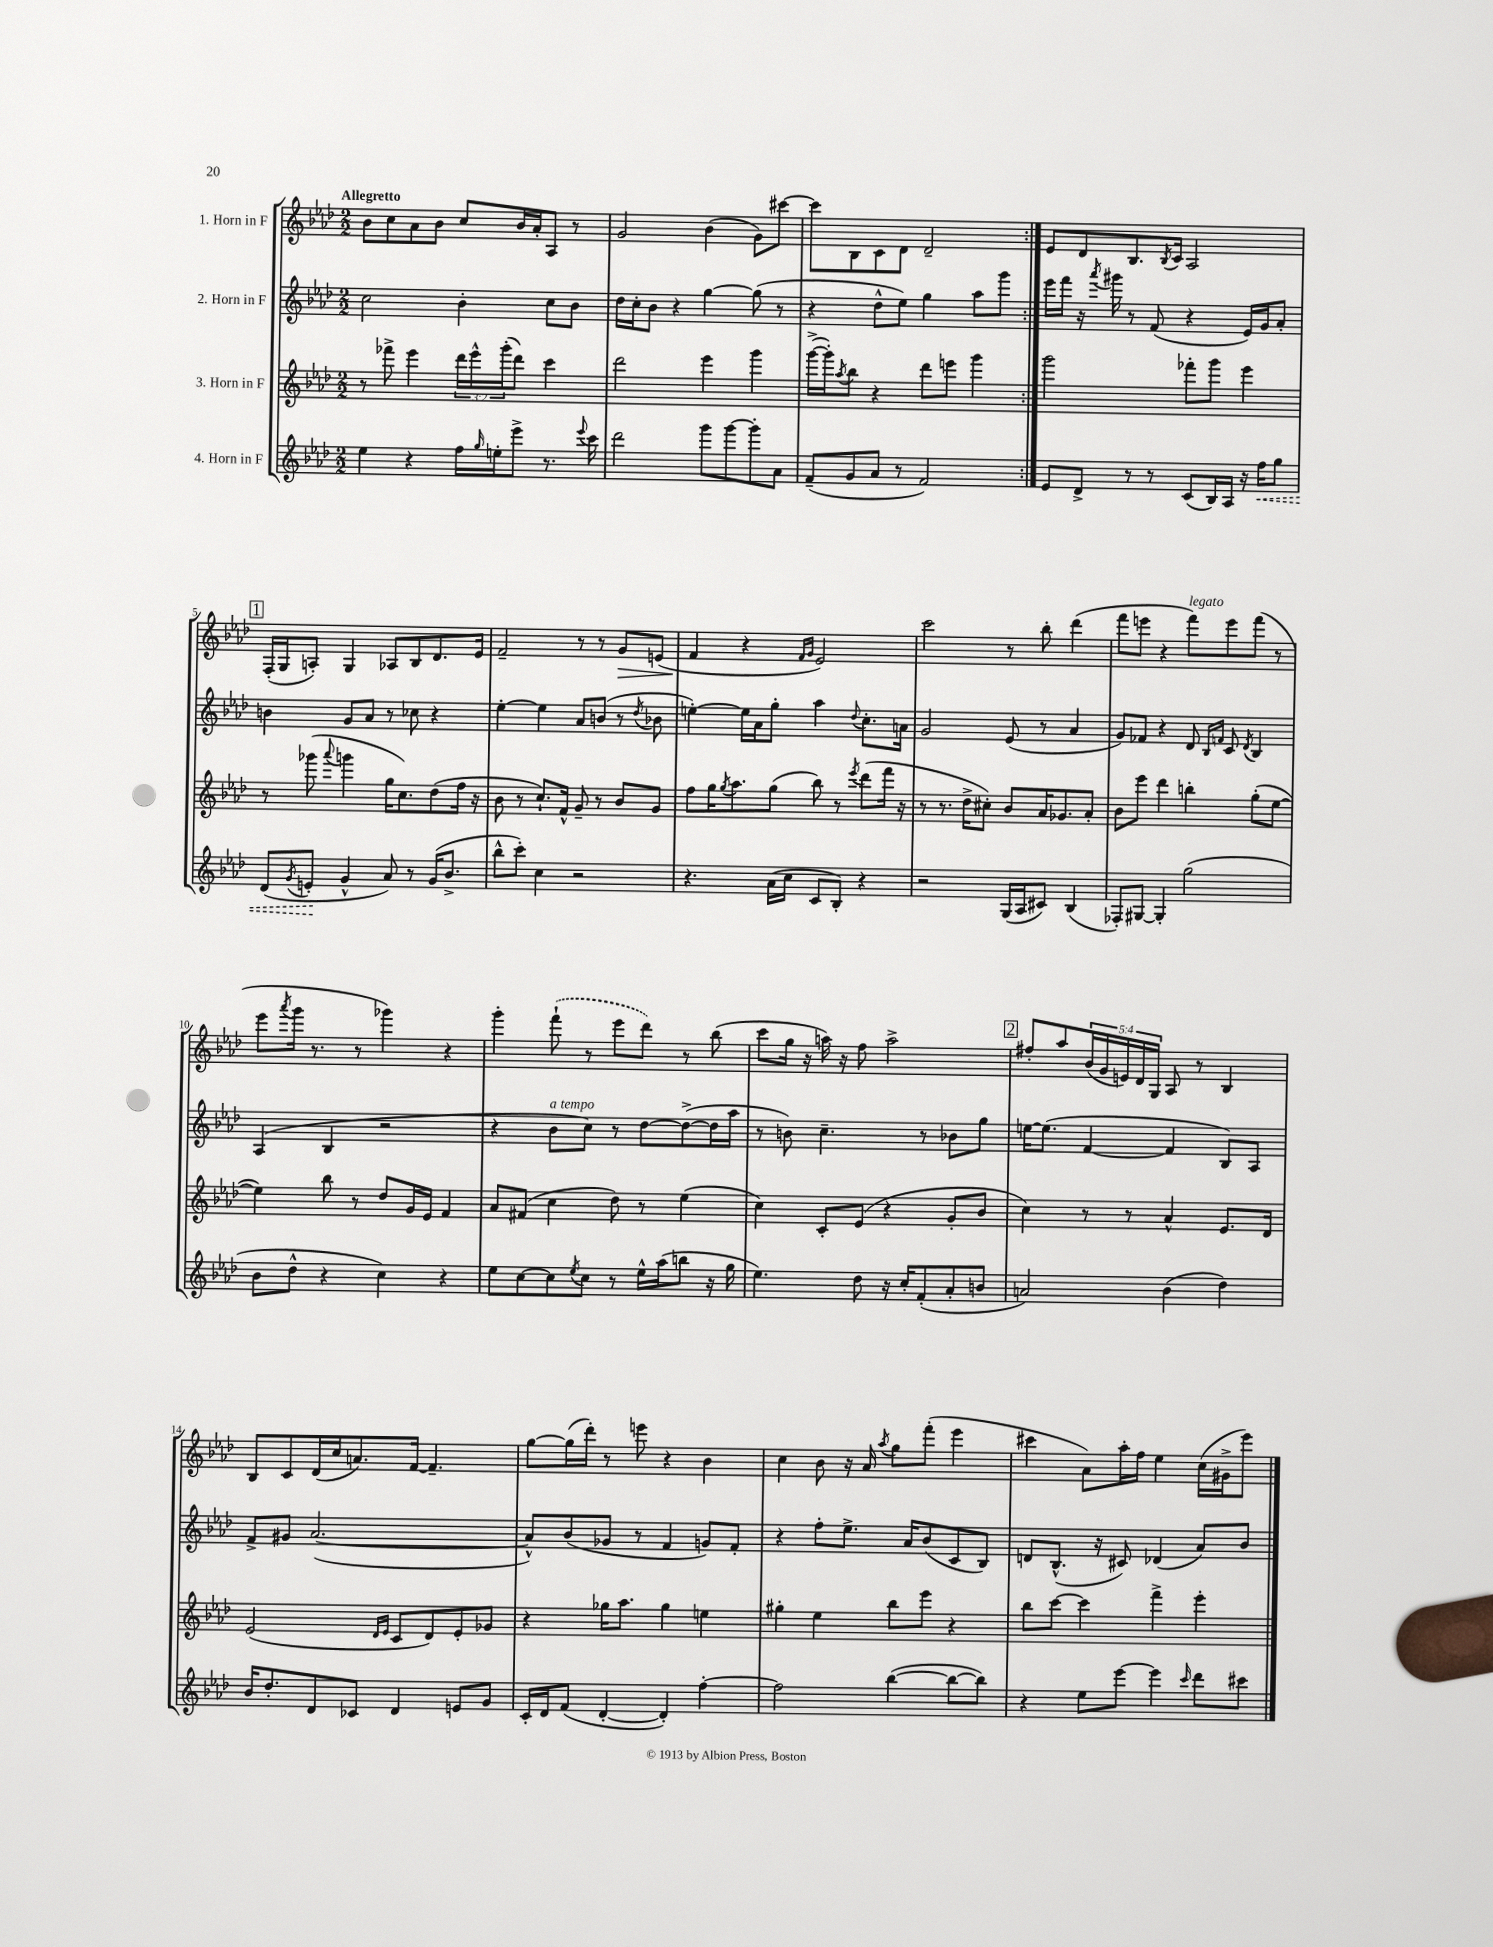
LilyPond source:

<<
\new StaffGroup <<
\new Staff = "s0" \with { instrumentName = "1. Horn in F" } {
    \clef treble \key aes \major \numericTimeSignature \time 2/2 \override Staff.TupletNumber.text = #tuplet-number::calc-fraction-text \tempo "Allegretto"
    \repeat volta 2 { bes'8 c''8 aes'8 bes'8 c''8 bes'16 aes'16-. aes8 r8 |
    g'2 bes'4( g'8) cis'''8~ |
    cis'''8 bes8 c'8 des'8 des'2-- | }
    ees'8 des'8 bes8. \acciaccatura { bes8 } c'16 aes2 |
    \mark \markup { \box "1" } f16-.( g16 a8-.) g4 aes8 bes8 des'8. ees'16 |
    f'2-- r8 r8 g'8\> e'8( |
    f'4\! r4 \grace { f'16 g'16 } ees'2) |
    c'''2 r8 bes''8-. des'''4( |
    f'''8 e'''8 r4 f'''8^\markup { \italic "legato" }) e'''8 f'''8( r8 |
    ees'''8 \acciaccatura { aes'''8 } g'''16 r8. r8 ges'''4) r4 |
    g'''4-. \once \slurDashed f'''8-!( r8 ees'''8 des'''8) r8 bes''8( |
    c'''8 g''16 r16 a''16) r16 f''8 a''2-> |
    \mark \markup { \box "2" } fis''8-. aes''8 \tuplet 5/4 { bes'16( g'16 e'16) des'16 g16 } aes8 r8 bes4 |
    bes8 c'8 des'16( c''16 a'8.) f'16~ f'4.-- |
    g''8~ g''16( des'''16-.) r8 e'''8 r4 bes'4 |
    c''4 bes'8 r16 aes'16 \acciaccatura { aes''8 } g''8 f'''8-.( ees'''4 |
    cis'''4 aes'8) aes''16-. f''16 ees''4 c''16( gis'16-> ees'''8) \bar "|." |
}
\new Staff = "s1" \with { instrumentName = "2. Horn in F" } {
    \clef treble \key aes \major \numericTimeSignature \time 2/2
    \repeat volta 2 { c''2 bes'4-. c''8 bes'8 |
    des''16 c''16-. bes'8 r4 g''4~ g''8( r8 |
    r4 des''8-^ ees''8) g''4 aes''8 g'''8 | }
    ees'''16 f'''16 r16 \acciaccatura { aes'''8 } gis'''16 r8 f'8( r4 ees'16) g'16 aes'8-. |
    \mark \markup { \box "1" } b'4 g'8 aes'8 r8 ces''8 r4 |
    ees''4~-. ees''4 aes'8 b'8( r8 \acciaccatura { des''8 } bes'8 |
    e''4~-.) e''16 aes'16 g''8-. aes''4 \appoggiatura { des''8 } c''8.-. a'16 |
    g'2 ees'8( r8 aes'4 |
    g'8) fes'8 r4 des'8 \grace { bes16 f'16 } c'8 \acciaccatura { des'8 } bes4 |
    aes4( bes4 r2 |
    r4 bes'8^\markup { \italic "a tempo" } c''8) r8 des''8~ des''8~->( des''16 aes''16 |
    r8 b'8) c''4.-- r8 bes'8 g''8 |
    \mark \markup { \box "2" } e''16~ e''8.( f'4~ f'4 bes8) aes8 |
    f'8-> gis'8 aes'2.~( |
    aes'8-^) bes'8( ges'8 r8 f'4 g'8) f'8-. |
    r4 f''8-. ees''8.-> aes'16 bes'8( c'8 bes8) |
    d'8 bes8.-^( r16 cis'8) des'4( aes'8) bes'8 \bar "|." |
}
\new Staff = "s2" \with { instrumentName = "3. Horn in F" } {
    \clef treble \key aes \major \numericTimeSignature \time 2/2 \override Staff.TupletNumber.text = #tuplet-number::calc-fraction-text
    \repeat volta 2 { r8 fes'''8-> ees'''4 \tuplet 3/2 { des'''16 ees'''16-^ g'''16-.( } des'''8) c'''4 |
    des'''2 ees'''4 g'''4 |
    g'''16~->( g'''16-.) \acciaccatura { aes''8 } bes''8 r4 des'''8 e'''8 g'''4 | }
    g'''2 fes'''8-. g'''8 ees'''4 |
    \mark \markup { \box "1" } r8 ges'''8( \appoggiatura { aes'''8 } g'''4 g''16 c''8.) des''8( f''16 r16 |
    bes'8 r8 c''8.-!) f'16-^ g'8-- r8 bes'8 g'8 |
    f''8 g''16 \acciaccatura { g''8 } aes''8. g''8( bes''8) r8 \acciaccatura { ees'''8 } des'''8( f'''16 r16 |
    r8 r8. des''16-> cis''8-.) bes'8 aes'16 ges'8. aes'8-. |
    bes'8 ees'''8 des'''4 b''4-. g''8-.( ees''8~ |
    ees''4) bes''8 r8 des''8 g'16 ees'16 f'4 |
    aes'8 fis'8( c''4 des''8) r8 ees''4( |
    c''4) c'8-. ees'8( r4 g'8-. bes'8 |
    \mark \markup { \box "2" } c''4) r8 r8 aes'4-^ ees'8. des'16 |
    ees'2( \grace { des'16 ees'16 } c'8 des'8) ees'8-. ges'8 |
    r4 ges''16 aes''8. ges''4 e''4 |
    gis''4-. ees''4 bes''8 ees'''8 r4 |
    bes''8 c'''8~ c'''4 f'''4-> ees'''4-. \bar "|." |
}
\new Staff = "s3" \with { instrumentName = "4. Horn in F" } {
    \clef treble \key aes \major \numericTimeSignature \time 2/2
    \repeat volta 2 { ees''4 r4 f''16 \grace { g''16 } e''16-. ees'''8-> r8. \appoggiatura { ees'''8 } c'''16 |
    des'''2 g'''8 g'''8~ g'''8-. aes'8 |
    f'8--( g'8 aes'8 r8 f'2) | }
    ees'8 des'8-> r8 r8 c'8( bes16) aes16 r16 \once \override Hairpin.style = #'dashed-line f''16\< g''8 |
    \mark \markup { \box "1" } des'8( \acciaccatura { g'8 } e'8-.\! g'4-^ aes'8) r8 g'16( bes'8.-> |
    bes''8-^ c'''8-.) c''4 r2 |
    r4. aes'16( c''16 c'8 bes8-.) r4 |
    r2 g16( aes16 cis'8) bes4( |
    fes8-.) gis8~ gis4-. g''2( |
    bes'8 des''8-^ r4 c''4) r4 |
    ees''8 c''8~ c''8 \acciaccatura { ees''8 } c''8 r8 ees''16-^ aes''16( b''8 r16 g''16 |
    ees''4.) des''8 r16 c''16-. f'8-.( aes'8-. b'8 |
    \mark \markup { \box "2" } a'2) bes'4( des''4) |
    bes'16 des''8.-. des'8 ces'8 des'4 e'8 g'8 |
    c'16-. des'16 f'8( des'4~-. des'4-.) f''4~-. |
    f''2 bes''4~( bes''8~ bes''8) |
    r4 ees''8 ees'''8~ ees'''4 \grace { c'''16 } des'''8 cis'''8 \bar "|." |
}
>>
>>
